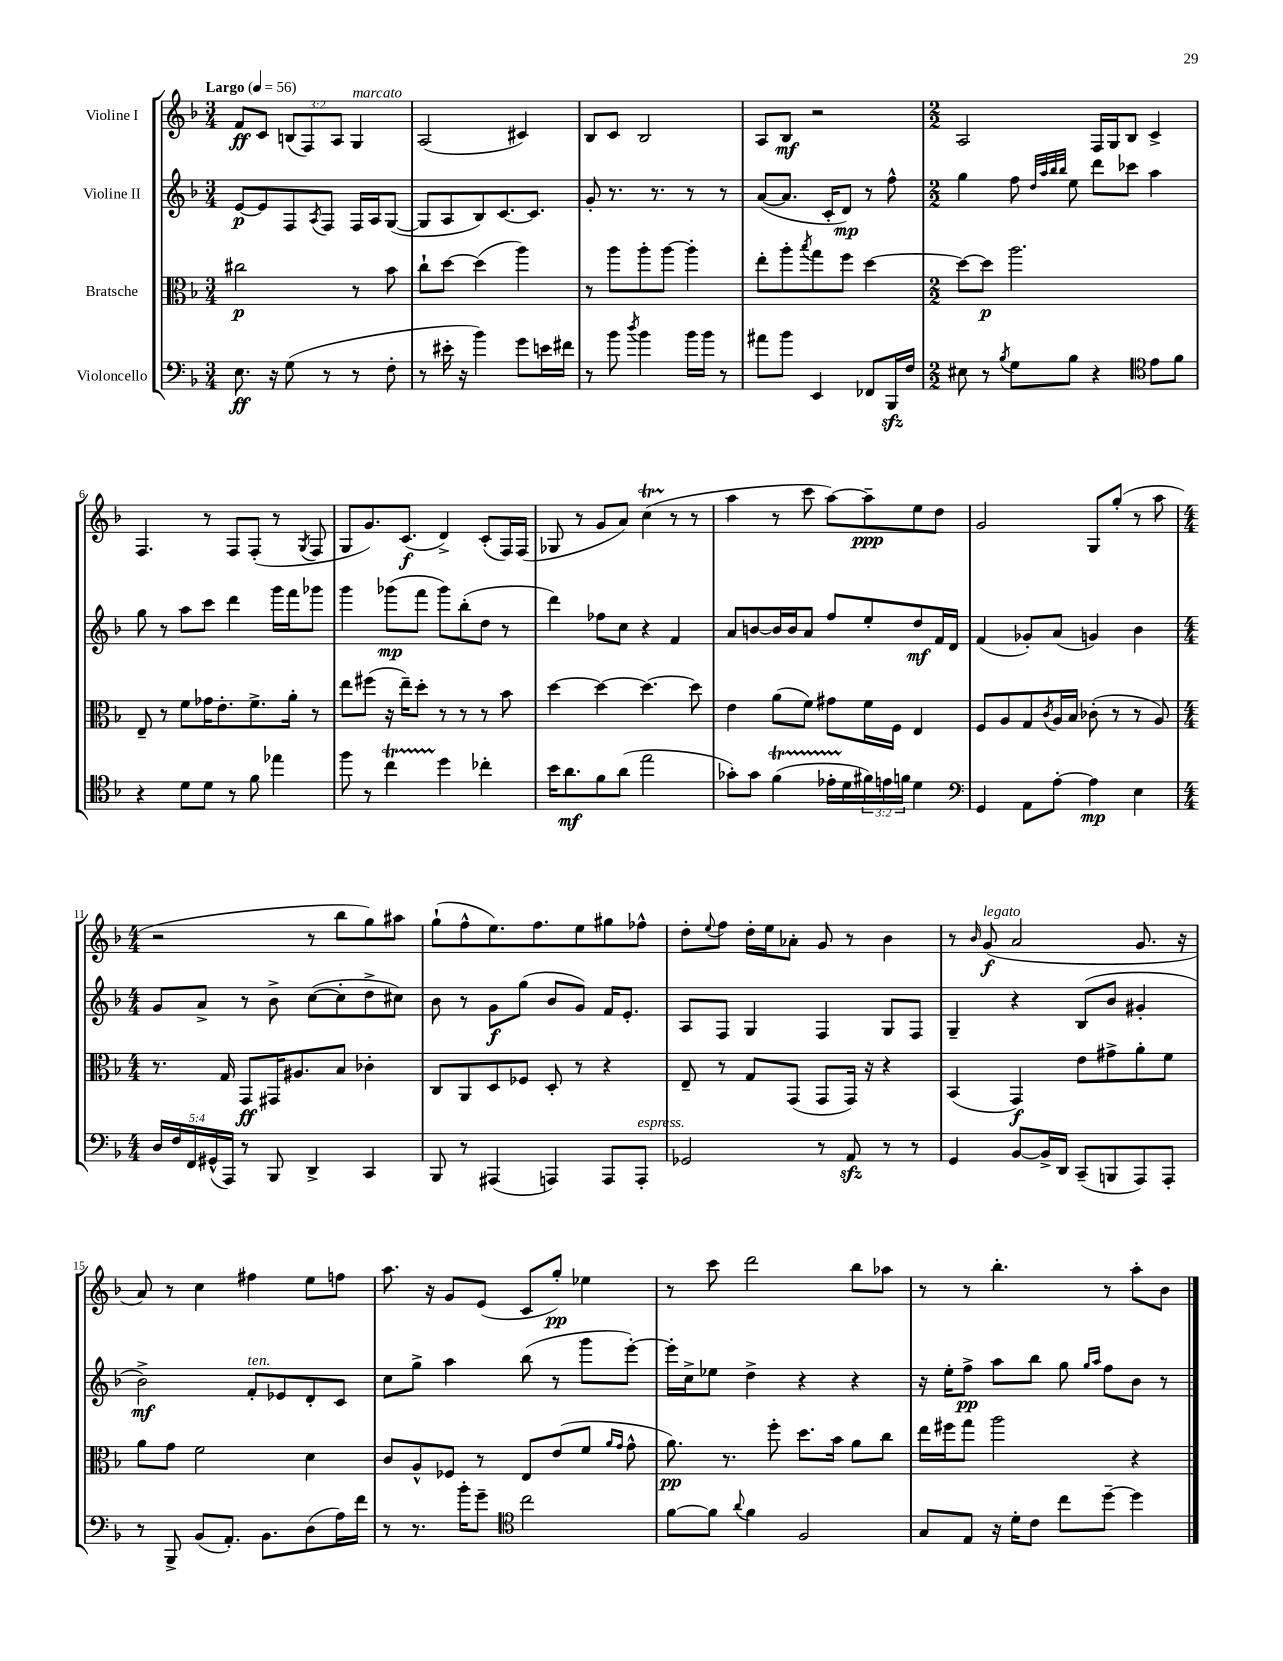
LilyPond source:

<<
\new StaffGroup <<
\new Staff = "s0" \with { instrumentName = "Violine I" } {
    \clef treble \key f \major \numericTimeSignature \time 3/4 \override Staff.TupletNumber.text = #tuplet-number::calc-fraction-text \tempo "Largo" 4 = 56
    f'8\ff c'8 \tuplet 3/2 { b8( f8) a8 } g4^\markup { \italic "marcato" } |
    a2( cis'4) |
    bes8 c'8 bes2 |
    a8 bes8\mf r2 |
    \numericTimeSignature \time 2/2 a2 f16 g16 bes8 c'4-> |
    f4. r8 f8 f8-.( r8 \acciaccatura { g8 } f8 |
    g8 g'8.) c'8.\f( d'4->) c'8-.( f16) f16( |
    ges8 r8 g'8 a'8) c''4\startTrillSpan( r8\stopTrillSpan r8 |
    a''4 r8 c'''8 a''8~) a''8--\ppp e''8 d''8 |
    g'2 g8 g''8-.( r8 a''8 |
    \numericTimeSignature \time 4/4 r2 r8 bes''8 g''8) ais''8 |
    g''8-!( f''8-^ e''8.) f''8. e''8 gis''8 fes''8-^ |
    d''8-. \appoggiatura { e''8 } f''8 d''16-. e''16 aes'8-. g'8 r8 bes'4 |
    r8 \grace { bes'16 } g'8\f^\markup { \italic "legato" }( a'2 g'8. r16 |
    a'8) r8 c''4 fis''4 e''8 f''8 |
    a''8. r16 g'8 e'8( c'8 g''8-.\pp) ees''4 |
    r8 c'''8 d'''2 bes''8 aes''8 |
    r8 r8 bes''4.-. r8 a''8-. bes'8 \bar "|." |
}
\new Staff = "s1" \with { instrumentName = "Violine II" } {
    \clef treble \key f \major \numericTimeSignature \time 3/4
    e'8~\p e'8 f8 \acciaccatura { a8 } f8 f16 a16 g8~( |
    g8 a8 bes8) c'8.~ c'8. |
    g'8-. r8. r8. r8 r8 |
    a'8~( a'8. c'16-. d'8\mp) r8 f''8-^ |
    \numericTimeSignature \time 2/2 g''4 f''8 \grace { d''32 a''32 bes''32 bes''32 } e''8 d'''8 ces'''8 a''4 |
    g''8 r8 a''8 c'''8 d'''4 g'''16 f'''16 ges'''8 |
    g'''4 ges'''8\mp( f'''8 ges'''8) bes''8-.( d''8 r8 |
    d'''4) fes''8 c''8 r4 f'4 |
    a'8 b'8~ b'16 b'16 a'8 f''8 e''8-. d''8\mf f'16 d'16 |
    f'4( ges'8-.) a'8( g'4) bes'4 |
    \numericTimeSignature \time 4/4 g'8 a'8-> r8 bes'8-> c''8~( c''8-. d''8-> cis''8) |
    bes'8 r8 g'8\f g''8( bes'8 g'8) f'16 e'8.-. |
    a8 f8 g4 f4 g8 f8 |
    g4-- r4 bes8( bes'8 gis'4-. |
    bes'2->\mf) f'8-.^\markup { \italic "ten." } ees'8 d'8-. c'8 |
    c''8 g''8-> a''4 bes''8( r8 g'''8 e'''8~-.) |
    e'''16-. c''16-> ees''8 d''4-> r4 r4 |
    r16 e''16-. f''8->\pp a''8 bes''8 g''8 \grace { g''16 a''16 } f''8 bes'8 r8 \bar "|." |
}
\new Staff = "s2" \with { instrumentName = "Bratsche" } {
    \clef alto \key f \major \numericTimeSignature \time 3/4
    cis''2\p r8 bes'8 |
    c''8-! d''8~ d''4( a''4) |
    r8 a''8 a''8-. a''8~ a''4-. |
    e''8-. a''8-. \acciaccatura { bes''8 } g''8 f''8 d''4~ |
    \numericTimeSignature \time 2/2 d''8~ d''8\p a''2. |
    e8-- r8 f'8 ges'16 e'8.-. f'8.-> a'16-. r8 |
    e''8 fis''8( r16 e''16--) d''8-. r8 r8 r8 bes'8 |
    d''4~ d''4~ d''4.~ d''8 |
    e'4 a'8( f'8) gis'8 f'16 f16 e4 |
    f8 a8 g8 \acciaccatura { c'8 } a16 bes16 ces'8-.( r8 r8 a8) |
    \numericTimeSignature \time 4/4 r8. g16 g,8\ff gis,16 ais8. bes8 ces'4-. |
    c8 a,8 d8 fes8 d8-. r8 r4 |
    e8-- r8 g8 g,8( g,8 g,16) r16 r4 |
    bes,4( g,4\f) e'8 gis'8-> a'8-. f'8 |
    a'8 g'8 f'2 d'4 |
    c'8 a8-^ fes8 r8 e8 e'8( f'8 \grace { a'16 g'16 } g'8-^ |
    a'8.\pp) r8. f''8-. d''8. bes'16 a'8 c''8 |
    e''16 fis''16 g''8 a''2 r4 \bar "|." |
}
\new Staff = "s3" \with { instrumentName = "Violoncello" } {
    \clef bass \key f \major \numericTimeSignature \time 3/4 \override Staff.TupletNumber.text = #tuplet-number::calc-fraction-text
    e8.\ff r16 g8( r8 r8 f8-. |
    r8 eis'16-. r16 bes'4) g'8 e'16 fis'16 |
    r8 bes'8 \acciaccatura { d''8 } bes'4 bes'16 bes'16 r8 |
    ais'8 bes'8 e,4 fes,8 bes,,16\sfz f16 |
    \numericTimeSignature \time 2/2 eis8 r8 \acciaccatura { bes8 } g8 bes8 r4 \clef tenor e'8 f'8 |
    r4 d'8 d'8 r8 f'8 ees''4 |
    f''8 r8 c''4\startTrillSpan d''4\stopTrillSpan ces''4-. |
    bes'16 a'8.\mf f'8 a'8( e''2 |
    ges'8-.) ges'8 f'4\startTrillSpan( ees'16-. d'16\stopTrillSpan \tuplet 3/2 { fis'16) e'16 f'16 } d'4 |
    \clef bass g,4 a,8 a8~-. a4\mp e4 |
    \numericTimeSignature \time 4/4 \tuplet 5/4 { d16 f16 f,16 gis,16-^( a,,16) } r8 bes,,8 d,4-> c,4 |
    bes,,8 r8 ais,,4( a,,4) a,,8 a,,8-.^\markup { \italic "espress." } |
    ges,2 r8 a,8\sfz r8 r8 |
    g,4 bes,8~ bes,16-> d,16 c,8--( b,,8 a,,8) a,,8-. |
    r8 bes,,8-> bes,8( a,8.-.) bes,8. d8( a16) f'16 |
    r8 r8. bes'16-. g'8-- \clef tenor c''2 |
    f'8~ f'8 \appoggiatura { a'8 } f'4 f2 |
    g8 e8 r16 d'16-. c'8 c''8 d''8~-- d''4 \bar "|." |
}
>>
>>
